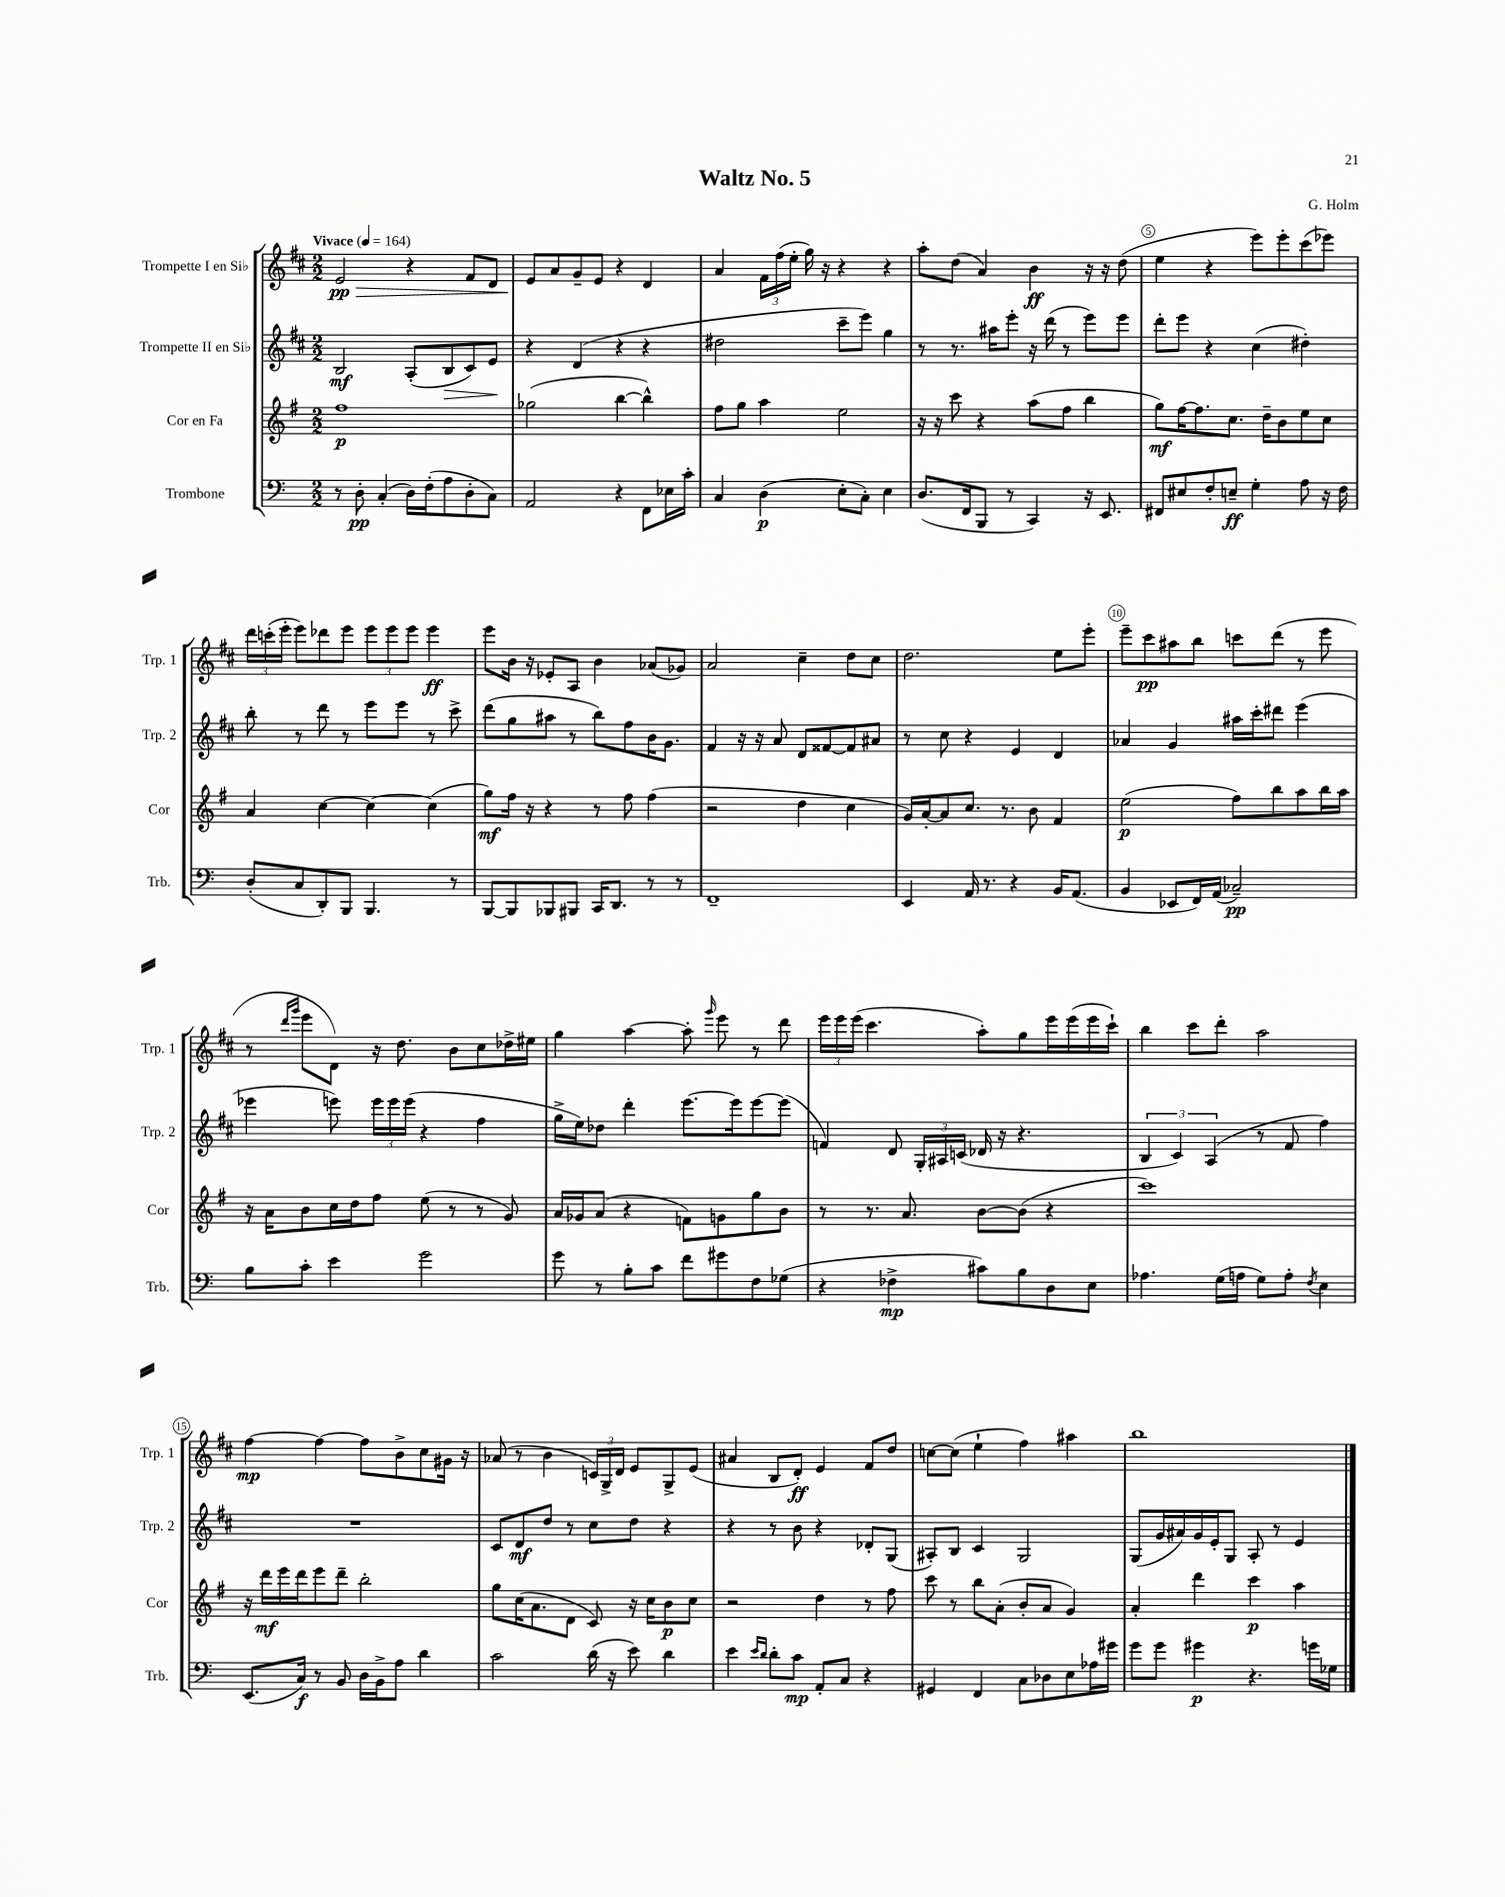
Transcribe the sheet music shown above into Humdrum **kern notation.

**kern	**dynam	**kern	**dynam	**kern	**dynam	**kern	**dynam
*part4	*part4	*part3	*part3	*part2	*part2	*part1	*part1
*staff4	*staff4	*staff3	*staff3	*staff2	*staff2	*staff1	*staff1
*I"Trombone	*	*I"Cor en Fa	*	*I"Trompette II en Si♭	*	*I"Trompette I en Si♭	*
*I'Trb.	*	*I'Cor	*	*I'Trp. 2	*	*I'Trp. 1	*
*clefF4	*	*clefG2	*	*clefG2	*	*clefG2	*
*k[]	*	*k[f#]	*	*k[f#c#]	*	*k[f#c#]	*
*M2/2	*	*M2/2	*	*M2/2	*	*M2/2	*
*MM164	*	*MM164	*	*MM164	*	*MM164	*
=1	=1	=1	=1	=1	=1	=1	=1
!	!	!	!	!	!	!LO:TX:a:B:t=Vivace	!
!	!	!	!	!	!	!	!LO:HP:b
8r	.	1ff#	p	2B/	mf	2e/	> pp
8D'\	pp	.	.	.	.	.	.
(4C'/	.	.	.	.	.	.	.
16D\LL)	.	.	.	(8A'/L	.	4r	.
(16F'\J	.	.	.	.	.	.	.
!	!	!	!	!	!LO:HP:b	!	!
8A\	.	.	.	8B/	>	.	.
8D'\	.	.	.	8c#/)	.	8f#/L	.
8C\J)	.	.	.	8e/J	.	8d/J	.
.	.	.	.	.	]	.	.
=2	=2	=2	=2	=2	=2	=2	=2
2AA/	.	(2gg-X\	.	4r	.	8e/L	.
.	.	.	.	.	.	8a/	]
.	.	.	.	(4d/	.	8g~/	.
.	.	.	.	.	.	8e/J	.
4r	.	[4bb\	.	4r	.	4r	.
8FF\L	.	4bb^^\])	.	4r	.	4d/	.
16E-X\L	.	.	.	.	.	.	.
16c'\JJ	.	.	.	.	.	.	.
=3	=3	=3	=3	=3	=3	=3	=3
4C/	.	8ff#\L	.	2dd#X\	.	4a/	.
.	.	8gg\J	.	.	.	.	.
(4D\	p	4aa\	.	.	.	24f#\LL	.
.	.	.	.	.	.	(24ff#\	.
.	.	.	.	.	.	24ee'\JJ	.
.	.	.	.	.	.	16gg\)	.
.	.	.	.	.	.	16r	.
8E'\L	.	2ee\	.	8ccc#~\L	.	4r	.
8C'\J)	.	.	.	8eee\J)	.	.	.
4E\	.	.	.	4gg\	.	4r	.
=4	=4	=4	=4	=4	=4	=4	=4
(8.D/L	.	16r	.	8r	.	8aa'\L	.
.	.	16r	.	.	.	.	.
.	.	8ccc\	.	8.r	.	(8dd\J	.
16FF/k	.	.	.	.	.	.	.
8BBB/J	.	4r	.	.	.	4a/)	.
.	.	.	.	16aa#X\KL	.	.	.
8r	.	.	.	8eee'\J	.	.	.
4CC/)	.	(8aa\L	.	16r	.	4b\	ff
.	.	.	.	(16ddd\	.	.	.
.	.	8ff#\J	.	8r	.	.	.
16r	.	4bb\	.	8eee\L)	.	16r	.
8.EE/	.	.	.	.	.	16r	.
.	.	.	.	8eee\J	.	(8dd\	.
=5	=5	=5	=5	=5	=5	=5	=5
8FF#X/L	.	8gg\L)	mf	8ddd'\L	.	4ee\	.
8E#X/	.	[16ff#\K	.	8eee\J	.	.	.
.	.	8.ff#\]	.	.	.	.	.
8F'/	.	.	.	4r	.	4r	.
8En~/J	ff	8.cc\J	.	.	.	.	.
4G'\	.	.	.	(4cc#\	.	8eee\L)	.
.	.	16dd~\KL	.	.	.	.	.
.	.	8b\	.	.	.	8eee'\	.
8A\	.	8ee\	.	4dd#X'\)	.	(8ccc#\	.
16r	.	8cc\J	.	.	.	8eee-X\J)	.
16F\	.	.	.	.	.	.	.
!!LO:LB:g=z
=6	=6	=6	=6	=6	=6	=6	=6
(8D'/L	.	4a/	.	8bb'\	.	24ddd\LL	.
.	.	.	.	.	.	(24cccn'\	.
.	.	.	.	.	.	24eee'\JJ	.
8C/	.	.	.	8r	.	8eee\L)	.
8DD'/)	.	[4cc\	.	8ddd\	.	8ddd-X\	.
8BBB/J	.	.	.	8r	.	8eee\J	.
4.BBB/	.	4cc\_	.	8eee\L	.	12eee\L	.
.	.	.	.	.	.	12eee\	.
.	.	.	.	8eee\J	.	.	.
.	.	.	.	.	.	12eee\J	.
.	.	(4cc\]	.	8r	.	4eee\	ff
8r	.	.	.	8ccc#^\	.	.	.
=7	=7	=7	=7	=7	=7	=7	=7
[8BBB/L	.	8gg\L)	mf	(8ddd\L	.	8eee\L	.
8BBB/]	.	16ff#\Jk	.	8gg\	.	16b\Jk	.
.	.	16r	.	.	.	16r	.
8BBB-X/	.	4r	.	8aa#X\J	.	8e-X'/L	.
8BBB#X/J	.	.	.	8r	.	8A/J	.
16CC/KL	.	8r	.	8bb\L)	.	4b\	.
8.DD/J	.	.	.	.	.	.	.
.	.	8ff#\	.	8ff#\	.	.	.
8r	.	(4ff#\	.	16b\K	.	(8a-X/L	.
.	.	.	.	8.g\J	.	.	.
8r	.	.	.	.	.	8g-X/J)	.
=8	=8	=8	=8	=8	=8	=8	=8
1FF~	.	2r	.	4f#/	.	2a/	.
.	.	.	.	16r	.	.	.
.	.	.	.	16r	.	.	.
.	.	.	.	8a/	.	.	.
.	.	4dd\	.	8d/L	.	4cc#~\	.
.	.	.	.	[8f##X/	.	.	.
.	.	4cc\	.	8f##/]	.	8dd\L	.
.	.	.	.	8a#X/J	.	8cc#\J	.
=9	=9	=9	=9	=9	=9	=9	=9
4EE/	.	16g/LL)	.	8r	.	2.dd\	.
.	.	[16a'/J	.	.	.	.	.
.	.	8a/]	.	8cc#\	.	.	.
16AA/	.	8.cc/J	.	4r	.	.	.
8.r	.	.	.	.	.	.	.
.	.	8.r	.	.	.	.	.
4r	.	.	.	4e/	.	.	.
.	.	8b\	.	.	.	.	.
16BB/KL	.	4f#/	.	4d/	.	8ee\L	.
(8.AA/J	.	.	.	.	.	.	.
.	.	.	.	.	.	8eee'\J	.
=10	=10	=10	=10	=10	=10	=10	=10
4BB/	.	(2ee\	p	4a-X/	.	8eee~\L	.
.	.	.	.	.	.	8ccc#\	pp
8EE-X/L	.	.	.	4g/	.	8aa#X\	.
16FF/L)	.	.	.	.	.	8bb\J	.
(16AA/JJ	.	.	.	.	.	.	.
2C-X~/)	pp	8ff#\L)	.	16aa#X\LL	.	8cccn\L	.
.	.	.	.	16ccc#'\J	.	.	.
.	.	8bb\	.	8ddd#X\J	.	(8ddd\J	.
.	.	8aa\	.	(4eee\	.	8r	.
.	.	16bb\L	.	.	.	8eee\	.
.	.	16aa\JJ	.	.	.	.	.
!!LO:LB:g=z
=11	=11	=11	=11	=11	=11	=11	=11
8B\L	.	16r	.	4eee-X\	.	8r	.
.	.	16a\KL	.	.	.	.	.
.	.	.	.	.	.	16qqddd/LL	.
.	.	.	.	.	.	16qqggg/JJ	.
8c'\J	.	8b\	.	.	.	8eee\L	.
4e\	.	16cc\L	.	8eeen\)	.	8d\J)	.
.	.	16dd\J	.	.	.	.	.
.	.	8ff#\J	.	24eee\LL	.	16r	.
.	.	.	.	24eee\	.	.	.
.	.	.	.	.	.	8.dd\	.
.	.	.	.	(24eee\JJ	.	.	.
2g\	.	(8ee\	.	4r	.	.	.
.	.	8r	.	.	.	8b\L	.
.	.	8r	.	4ff#\	.	8cc#\	.
.	.	8g/)	.	.	.	16dd-X^\L	.
.	.	.	.	.	.	16ee#X\JJ	.
=12	=12	=12	=12	=12	=12	=12	=12
8g\	.	16a/LL	.	16gg^\LL	.	4gg\	.
.	.	16g-X/J	.	16ee\J)	.	.	.
8r	.	(8a/J	.	8dd-X\J	.	.	.
8B'\L	.	4r	.	4ddd'\	.	[4aa\	.
8c\J	.	.	.	.	.	.	.
8f\L	.	8fn\L)	.	[8.eee\L	.	8aa'\]	.
.	.	.	.	.	.	16qqggg/	.
8g#X\	.	8gn\	.	.	.	8eee\	.
.	.	.	.	16eee\k]	.	.	.
8F\	.	8gg\	.	[8eee\	.	8r	.
(8G-X\J	.	8b\J	.	(8eee\J]	.	8ddd\	.
=13	=13	=13	=13	=13	=13	=13	=13
4r	.	8r	.	4fn/)	.	24eee\LL	.
.	.	.	.	.	.	24eee\	.
.	.	.	.	.	.	(24eee\JJ	.
.	.	8.r	.	.	.	4.ccc#\	.
4F-X^\	mp	.	.	8d/	.	.	.
.	.	8.a/	.	.	.	.	.
.	.	.	.	24G'/LL	.	.	.
.	.	.	.	24A#X/	.	.	.
.	.	.	.	(24cn/JJ	.	.	.
8c#X\L)	.	[8b\L	.	16d-X/	.	8aa'\L)	.
.	.	.	.	16r	.	.	.
8B\	.	(8b\J]	.	4.r	.	8gg\	.
8D\	.	4r	.	.	.	16eee\L	.
.	.	.	.	.	.	(16eee\	.
8E\J	.	.	.	.	.	16eee\	.
.	.	.	.	.	.	16ccc#`\JJ)	.
=14	=14	=14	=14	=14	=14	=14	=14
4.A-X\	.	1ccc)	.	6B/	.	4bb\	.
.	.	.	.	6c#/)	.	.	.
.	.	.	.	.	.	8ccc#\L	.
.	.	.	.	(6A/	.	.	.
(16G\LL	.	.	.	.	.	8ddd'\J	.
16An\JJ	.	.	.	.	.	.	.
8G\L)	.	.	.	8r	.	2aa\	.
8A'\J	.	.	.	8f#/	.	.	.
8qF/	.	.	.	.	.	.	.
4E\	.	.	.	4ff#\)	.	.	.
!!LO:LB:g=z
=15	=15	=15	=15	=15	=15	=15	=15
(8.EE/L	.	16r	.	1r	.	[4ff#\	mp
.	.	16ddd\LL	mf	.	.	.	.
.	.	16eee\	.	.	.	.	.
16C/Jk)	f	16ddd\J	.	.	.	.	.
8r	.	8eee\	.	.	.	4ff#\_	.
8BB/	.	8ddd~\J	.	.	.	.	.
16D\LL	.	2bb'\	.	.	.	8ff#\L]	.
16BB^\J	.	.	.	.	.	.	.
8A\J	.	.	.	.	.	8b^\	.
4d\	.	.	.	.	.	8cc#\	.
.	.	.	.	.	.	16g#X\Jk	.
.	.	.	.	.	.	16r	.
=16	=16	=16	=16	=16	=16	=16	=16
2c\	.	8gg\L	.	8c#/L	.	(8a-X/	.
.	.	(16cc\K	.	8d/	mf	8r	.
.	.	8.a\	.	.	.	.	.
.	.	.	.	8dd/J	.	4b\	.
.	.	8d\J	.	8r	.	.	.
(16d\	.	8c/)	.	8cc#\L	.	24cn/LL)	.
.	.	.	.	.	.	24G^/	.
16r	.	.	.	.	.	.	.
.	.	.	.	.	.	24d/JJ	.
8e\)	.	16r	.	8dd\J	.	8e/L	.
.	.	16cc\KL	.	.	.	.	.
4d\	.	8b\	p	4r	.	8G^/	.
.	.	8cc\J	.	.	.	(8e/J	.
=17	=17	=17	=17	=17	=17	=17	=17
4e\	.	2r	.	4r	.	4a#X/	.
16qqe/LL	.	.	.	.	.	.	.
16qqd/JJ	.	.	.	.	.	.	.
8d'\L	.	.	.	8r	.	8B/L	.
8c\J	mp	.	.	8b\	.	8d'/J)	ff
8AA'/L	.	4dd\	.	4r	.	4e/	.
8C/J	.	.	.	.	.	.	.
4r	.	8r	.	8d-X'/L	.	8f#/L	.
.	.	8ff#\	.	(8G/J	.	8dd/J	.
=18	=18	=18	=18	=18	=18	=18	=18
4GG#X/	.	8ccc\	.	8A#X'/L)	.	[8ccn\L	.
.	.	8r	.	8B/J	.	(8cc\J]	.
4FF/	.	8bb\L	.	4c#/	.	4ee`\	.
.	.	(8a'\J	.	.	.	.	.
8C\L	.	8b'/L	.	2G/	.	4ff#\)	.
8D-X\	.	8a/J	.	.	.	.	.
8E\	.	4g/)	.	.	.	4aa#X\	.
16A-X\L	.	.	.	.	.	.	.
16g#X\JJ	.	.	.	.	.	.	.
=19	=19	=19	=19	=19	=19	=19	=19
8g\L	.	4a'/	.	(8G/L	.	1bb	.
8g\J	.	.	.	16g/L	.	.	.
.	.	.	.	16a#X/)	.	.	.
4g#X\	p	4ddd\	.	16g/	.	.	.
.	.	.	.	16e'/J	.	.	.
.	.	.	.	8G/J	.	.	.
4.r	.	4ccc\	p	8A'/	.	.	.
.	.	.	.	8r	.	.	.
.	.	4aa\	.	4e/	.	.	.
16gn\LL	.	.	.	.	.	.	.
16G-X\JJ	.	.	.	.	.	.	.
==	==	==	==	==	==	==	==
*-	*-	*-	*-	*-	*-	*-	*-
